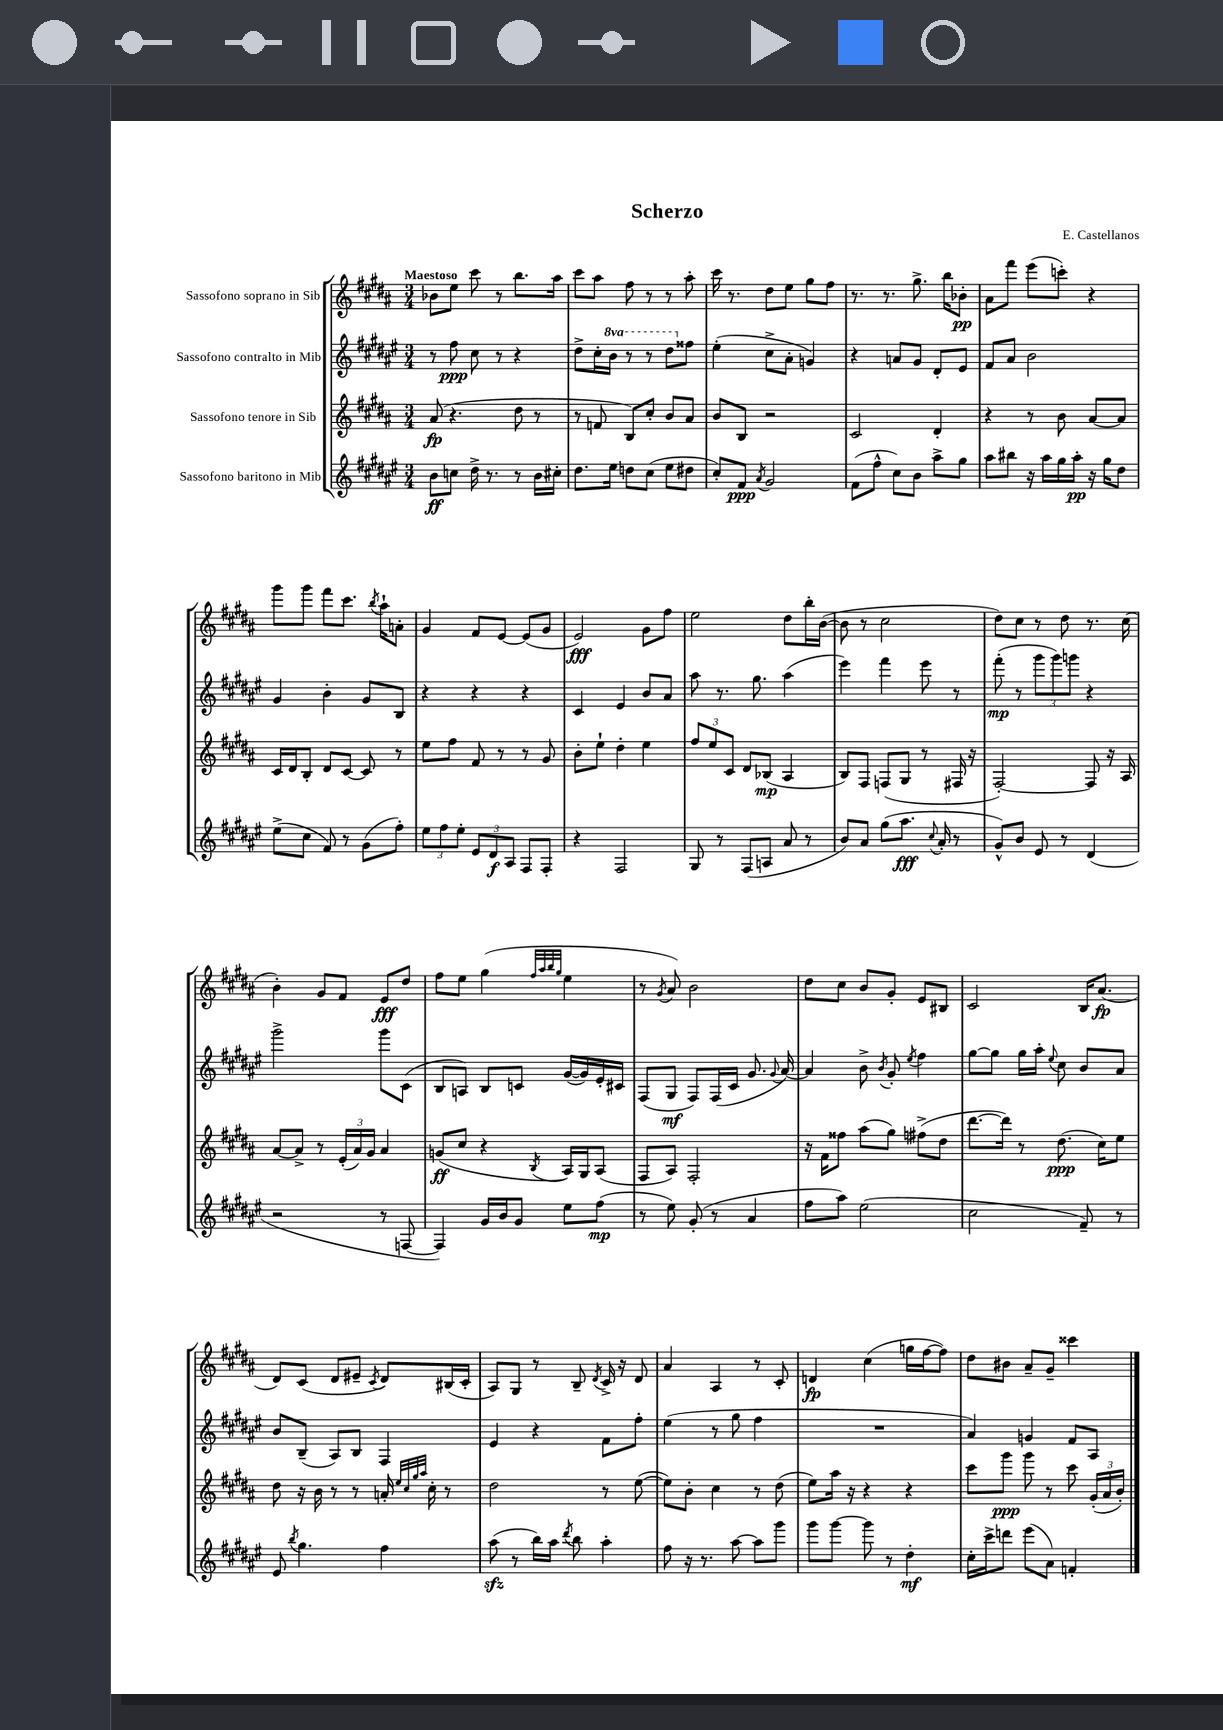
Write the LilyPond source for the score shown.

\header { title = "Scherzo" composer = "E. Castellanos" }
<<
\new StaffGroup <<
\new Staff = "s0" \with { instrumentName = "Sassofono soprano in Sib" } {
    \clef treble \key b \major \numericTimeSignature \time 3/4 \tempo "Maestoso"
    \autoBeamOff bes'8[ e''8] cis'''8 r8 b''8.[ ais''16] |
    cis'''8[ ais''8] fis''8 r8 r8 ais''8-. |
    cis'''16 r8. dis''8[ e''8] gis''8[ fis''8] |
    r8. r8. gis''8.-> b''16[ bes'8]-.\pp |
    ais'8[ fis'''8] e'''8[( c'''8]-.) r4 |
    gis'''8[ gis'''8] fis'''8[ cis'''8.] \acciaccatura { b''8 } ais''16[-! a'8]-. |
    gis'4 fis'8[ e'8]~ e'8[( gis'8] |
    e'2\fff) gis'8[ fis''8] |
    e''2 dis''8[ b''16-. b'16]~( |
    b'8 r8 cis''2 |
    dis''8[) cis''8] r8 dis''8 r8. cis''16( |
    b'4-.) gis'8[ fis'8] e'8[\fff dis''8] |
    fis''8[ e''8] gis''4( \grace { fis''32[ ais''32 b''32 gis''32] } e''4 |
    r8 \acciaccatura { gis'8 } ais'8) b'2 |
    dis''8[ cis''8] b'8[ gis'8]-. e'8[ bis8] |
    cis'2 b16[ ais'8.]\fp( |
    dis'8[) cis'8]( dis'8[ eis'8]-- \acciaccatura { cis'8 } dis'8[) bis16( cis'16]-. |
    ais8[) gis8] r8 b8-- \acciaccatura { dis'8 } cis'16-> r16 dis'8 |
    ais'4 ais4 r8 cis'8-. |
    d'4\fp cis''4( g''16[ fis''16~ fis''8]) |
    dis''8[ bis'8] ais'8[-- gis'8]-- cisis'''4 \bar "|." |
}
\new Staff = "s1" \with { instrumentName = "Sassofono contralto in Mib" } {
    \clef treble \key fis \major \numericTimeSignature \time 3/4 \set Staff.ottavationMarkups = #ottavation-simple-ordinals
    \autoBeamOff r8 fis''8\ppp cis''8 r8 r4 |
    dis''8[-> cis''16-. \ottava #1 b''16] r8 r8 dis'''8[ \ottava #0 fisis''8] |
    eis''4-.( cis''8[-> ais'8]-. g'4) |
    r4 a'8[ gis'8] dis'8[-. eis'8] |
    fis'8[ ais'8] b'2 |
    gis'4 b'4-. gis'8[ b8] |
    r4 r4 r4 |
    cis'4 eis'4 b'8[ ais'8] |
    ais''8 r8. gis''8. ais''4( |
    eis'''4) fis'''4 eis'''8 r8 |
    fis'''8-.\mp( r8 \tuplet 3/2 { gis'''8[ gis'''8) g'''8] } r4 |
    gis'''2-> gis'''8[ cis'8]( |
    b8[ a8]) b8[ c'8] gis'16[~( gis'16) eis'16-. cis'16] |
    fis8[( gis8]\mf fis8[) fis16( cis'16] gis'8. \appoggiatura { gis'8 } ais'16~) |
    ais'4 b'8-> \acciaccatura { b'8 } gis'8-. \acciaccatura { eis''8 } fis''4 |
    gis''8[~ gis''8] gis''16[ ais''16]-. \appoggiatura { eis''8 } cis''8 b'8[ ais'8] |
    b'8[ b8]--( ais8[) b8] fis4 |
    eis'4 r4 fis'8[ fis''8]-. |
    eis''4( r8 gis''8 fis''4 |
    R2. |
    ais'4) g'4 fis'8[ ais8] \bar "|." |
}
\new Staff = "s2" \with { instrumentName = "Sassofono tenore in Sib" } {
    \clef treble \key b \major \numericTimeSignature \time 3/4
    \autoBeamOff ais'8\fp( r4. dis''8 r8 |
    r8 f'8 b8[) cis''8]-. b'8[ ais'8] |
    b'8[ b8] r2 |
    cis'2 dis'4-. |
    r4 r8 b'8 ais'8[~ ais'8] |
    cis'16[ dis'16 b8]-. dis'8[ cis'8]~ cis'8 r8 |
    e''8[ fis''8] fis'8 r8 r8 gis'8 |
    b'8[-. e''8]-! dis''4-. e''4 |
    \tuplet 3/2 { fis''8[ e''8 cis'8] } dis'8[ bes8]\mp( ais4 |
    b8[) fis8] f8[( gis8] r8 fis16 r16 |
    fis2~-.) fis8 r16 ais16 |
    ais'8[~ ais'8]-> r8 \tuplet 3/2 { e'16[-.( ais'16) gis'16] } ais'4 |
    g'8[\ff( cis''8] r4 \acciaccatura { b8 } ais16[) gis16 ais8]( |
    fis8[ ais8]) fis2-. |
    r16 fis'16[ fisis''8] ais''8[( gis''8]) fis''8[->( dis''8] |
    dis'''8.[~ dis'''16]) r8 dis''8.\ppp( cis''16[) e''8] |
    dis''8 r16 b'16 r8 r8 a'16-. \grace { e''32[ cis''32 gis''32 ais''32] } cis''16-. r8 |
    dis''2 r8 e''8~( |
    e''8[) b'8]-. cis''4 r8 dis''8( |
    e''8[) ais''16] r16 r4 r4 |
    cis'''8[ gis'''8]\ppp gis'''8 r8 cis'''8 \tuplet 3/2 { gis'16[-.( ais'16 b'16]-.) } \bar "|." |
}
\new Staff = "s3" \with { instrumentName = "Sassofono baritono in Mib" } {
    \clef treble \key fis \major \numericTimeSignature \time 3/4
    \autoBeamOff b'8[\ff c''8] dis''16-> r8. r8 b'16[ cis''16]-. |
    dis''8.[ eis''16] d''8[ cis''8]( eis''8[ dis''8] |
    cis''8[-.) fis'8]\ppp \acciaccatura { ais'8 } gis'2 |
    fis'8[( fis''8]-^ cis''8[) b'8] ais''8[-> gis''8] |
    ais''8[ bis''8] r16 ais''16[ gis''16 ais''16]-.\pp r16 gis''16[ dis''8] |
    eis''8[->( cis''8] fis'8) r8 gis'8[( fis''8]-.) |
    \tuplet 3/2 { eis''8[ fis''8 eis''8]-. } \tuplet 3/2 { eis'8[ dis'8\f ais8] } fis8[ fis8]-. |
    r4 fis2 |
    gis8 r8 fis8[( a8] ais'8 r8 |
    b'8[) ais'8] gis''8[( ais''8.]\fff \appoggiatura { cis''8 } ais'16-. r8 |
    gis'8[-^) b'8] eis'8 r8 dis'4( |
    r2 r8 f8~ |
    f4) gis'16[ b'16 gis'8] eis''8[ fis''8]\mp( |
    r8 eis''8) gis'8-.( r8 ais'4 |
    fis''8[ ais''8]) eis''2( |
    cis''2 fis'8--) r8 |
    eis'8 \acciaccatura { b''8 } gis''4. fis''4 |
    ais''8\sfz( r8 b''16[) ais''16] \acciaccatura { dis'''8 } b''8 ais''4-. |
    fis''8 r16 r8. ais''8~ ais''8[ gis'''8] |
    gis'''8[ gis'''8]~ gis'''8 r8 dis''4-.\mf |
    cis''16[-. cis'''16-> d'''8] eis'''8[( ais'8]) f'4-. \bar "|." |
}
>>
>>
\layout { \context { \Score \remove "Bar_number_engraver" } }
